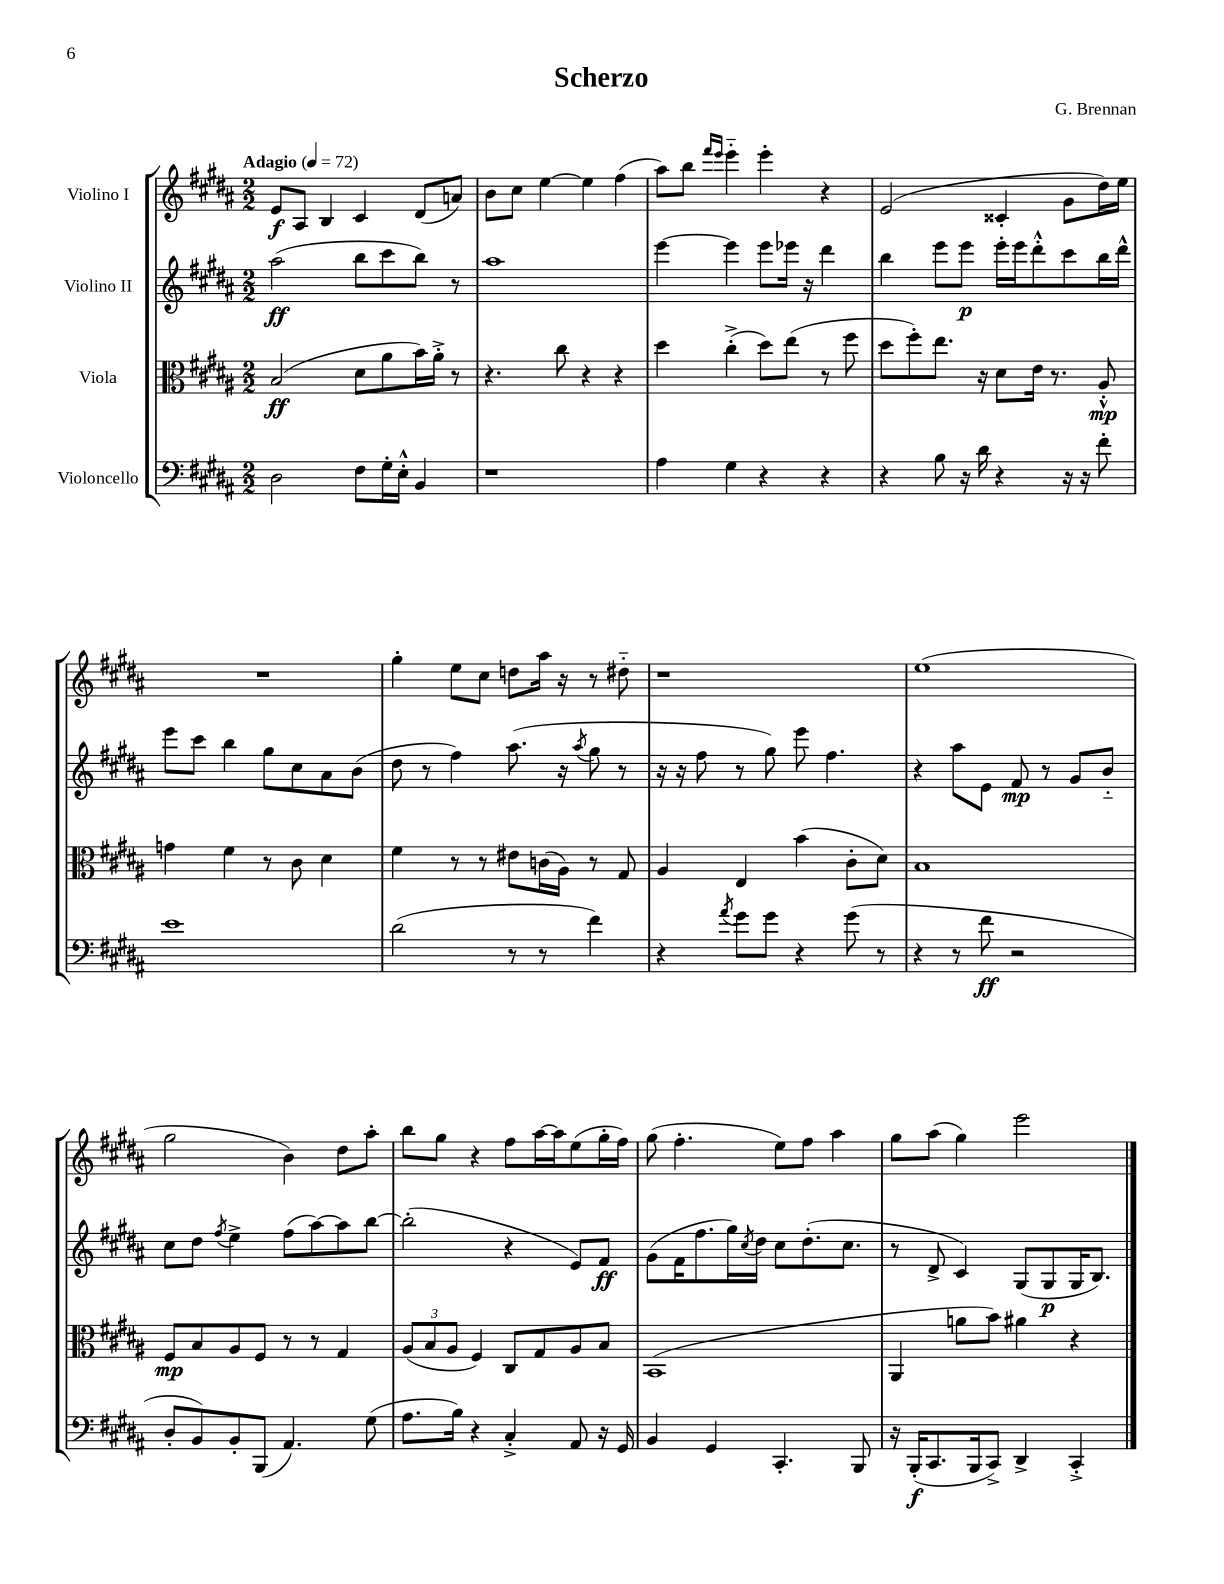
\header { title = "Scherzo" composer = "G. Brennan" }
<<
\new StaffGroup <<
\new Staff = "s0" \with { instrumentName = "Violino I" } {
    \clef treble \key b \major \numericTimeSignature \time 2/2 \tempo "Adagio" 4 = 72
    e'8\f ais8 b4 cis'4 dis'8( a'8) |
    b'8 cis''8 e''4~ e''4 fis''4( |
    ais''8) b''8 \grace { fis'''16 e'''16 } e'''4-_ e'''4-. r4 |
    e'2( cisis'4-. gis'8 dis''16) e''16 |
    R1 |
    gis''4-. e''8 cis''8 d''8 ais''16 r16 r8 dis''8-_ |
    r1 |
    e''1( |
    gis''2 b'4) dis''8 ais''8-. |
    b''8 gis''8 r4 fis''8 ais''16~ ais''16 e''8( gis''16-. fis''16) |
    gis''8( fis''4.-. e''8) fis''8 ais''4 |
    gis''8 ais''8( gis''4) e'''2 \bar "|." |
}
\new Staff = "s1" \with { instrumentName = "Violino II" } {
    \clef treble \key b \major \numericTimeSignature \time 2/2
    ais''2\ff( b''8 cis'''8 b''8) r8 |
    ais''1 |
    e'''4~ e'''4 e'''8 ees'''16 r16 dis'''4 |
    b''4 e'''8 e'''8\p e'''16-. e'''16 dis'''8-.-^ cis'''8 b''16 dis'''16-^ |
    e'''8 cis'''8 b''4 gis''8 cis''8 ais'8 b'8( |
    dis''8 r8 fis''4) ais''8.( r16 \acciaccatura { ais''8 } gis''8 r8 |
    r16 r16 fis''8 r8 gis''8) e'''8 fis''4. |
    r4 ais''8 e'8 fis'8\mp r8 gis'8 b'8-_ |
    cis''8 dis''8 \acciaccatura { fis''8 } e''4-> fis''8( ais''8~) ais''8 b''8~ |
    b''2-.( r4 e'8) fis'8\ff |
    gis'8( fis'16 fis''8. gis''16) \acciaccatura { cis''8 } dis''16 cis''8 dis''8.-.( cis''8. |
    r8 dis'8-> cis'4) gis8( gis8\p gis16 b8.) \bar "|." |
}
\new Staff = "s2" \with { instrumentName = "Viola" } {
    \clef alto \key b \major \numericTimeSignature \time 2/2
    b2\ff( dis'8 ais'8 b'16) ais'16-.-> r8 |
    r4. cis''8 r4 r4 |
    dis''4 cis''4-.->( dis''8) e''8( r8 fis''8 |
    dis''8 fis''8-.) e''8. r16 dis'8 e'16 r8. ais8-.-^\mp |
    g'4 fis'4 r8 cis'8 dis'4 |
    fis'4 r8 r8 eis'8 c'16( ais16) r8 gis8 |
    ais4 e4 b'4( cis'8-. dis'8) |
    b1 |
    fis8\mp b8 ais8 fis8 r8 r8 gis4 |
    \tuplet 3/2 { ais8( b8 ais8 } fis4) cis8 gis8 ais8 b8 |
    b,1( |
    ais,4 a'8 b'8) ais'4 r4 \bar "|." |
}
\new Staff = "s3" \with { instrumentName = "Violoncello" } {
    \clef bass \key b \major \numericTimeSignature \time 2/2
    dis2 fis8 gis16-. e16-.-^ b,4 |
    r1 |
    ais4 gis4 r4 r4 |
    r4 b8 r16 dis'16 r4 r16 r16 fis'8-. |
    e'1 |
    dis'2( r8 r8 fis'4) |
    r4 \acciaccatura { ais'8 } gis'8 gis'8 r4 gis'8( r8 |
    r4 r8 fis'8\ff r2 |
    dis8-. b,8) b,8-. b,,8( ais,4.) gis8( |
    ais8. b16) r4 cis4-.-> ais,8 r16 gis,16 |
    b,4 gis,4 cis,4.-. b,,8 |
    r16 b,,16-.\f( cis,8. b,,16 cis,8->) dis,4-> cis,4-.-> \bar "|." |
}
>>
>>
\layout { \context { \Score \remove "Bar_number_engraver" } }
